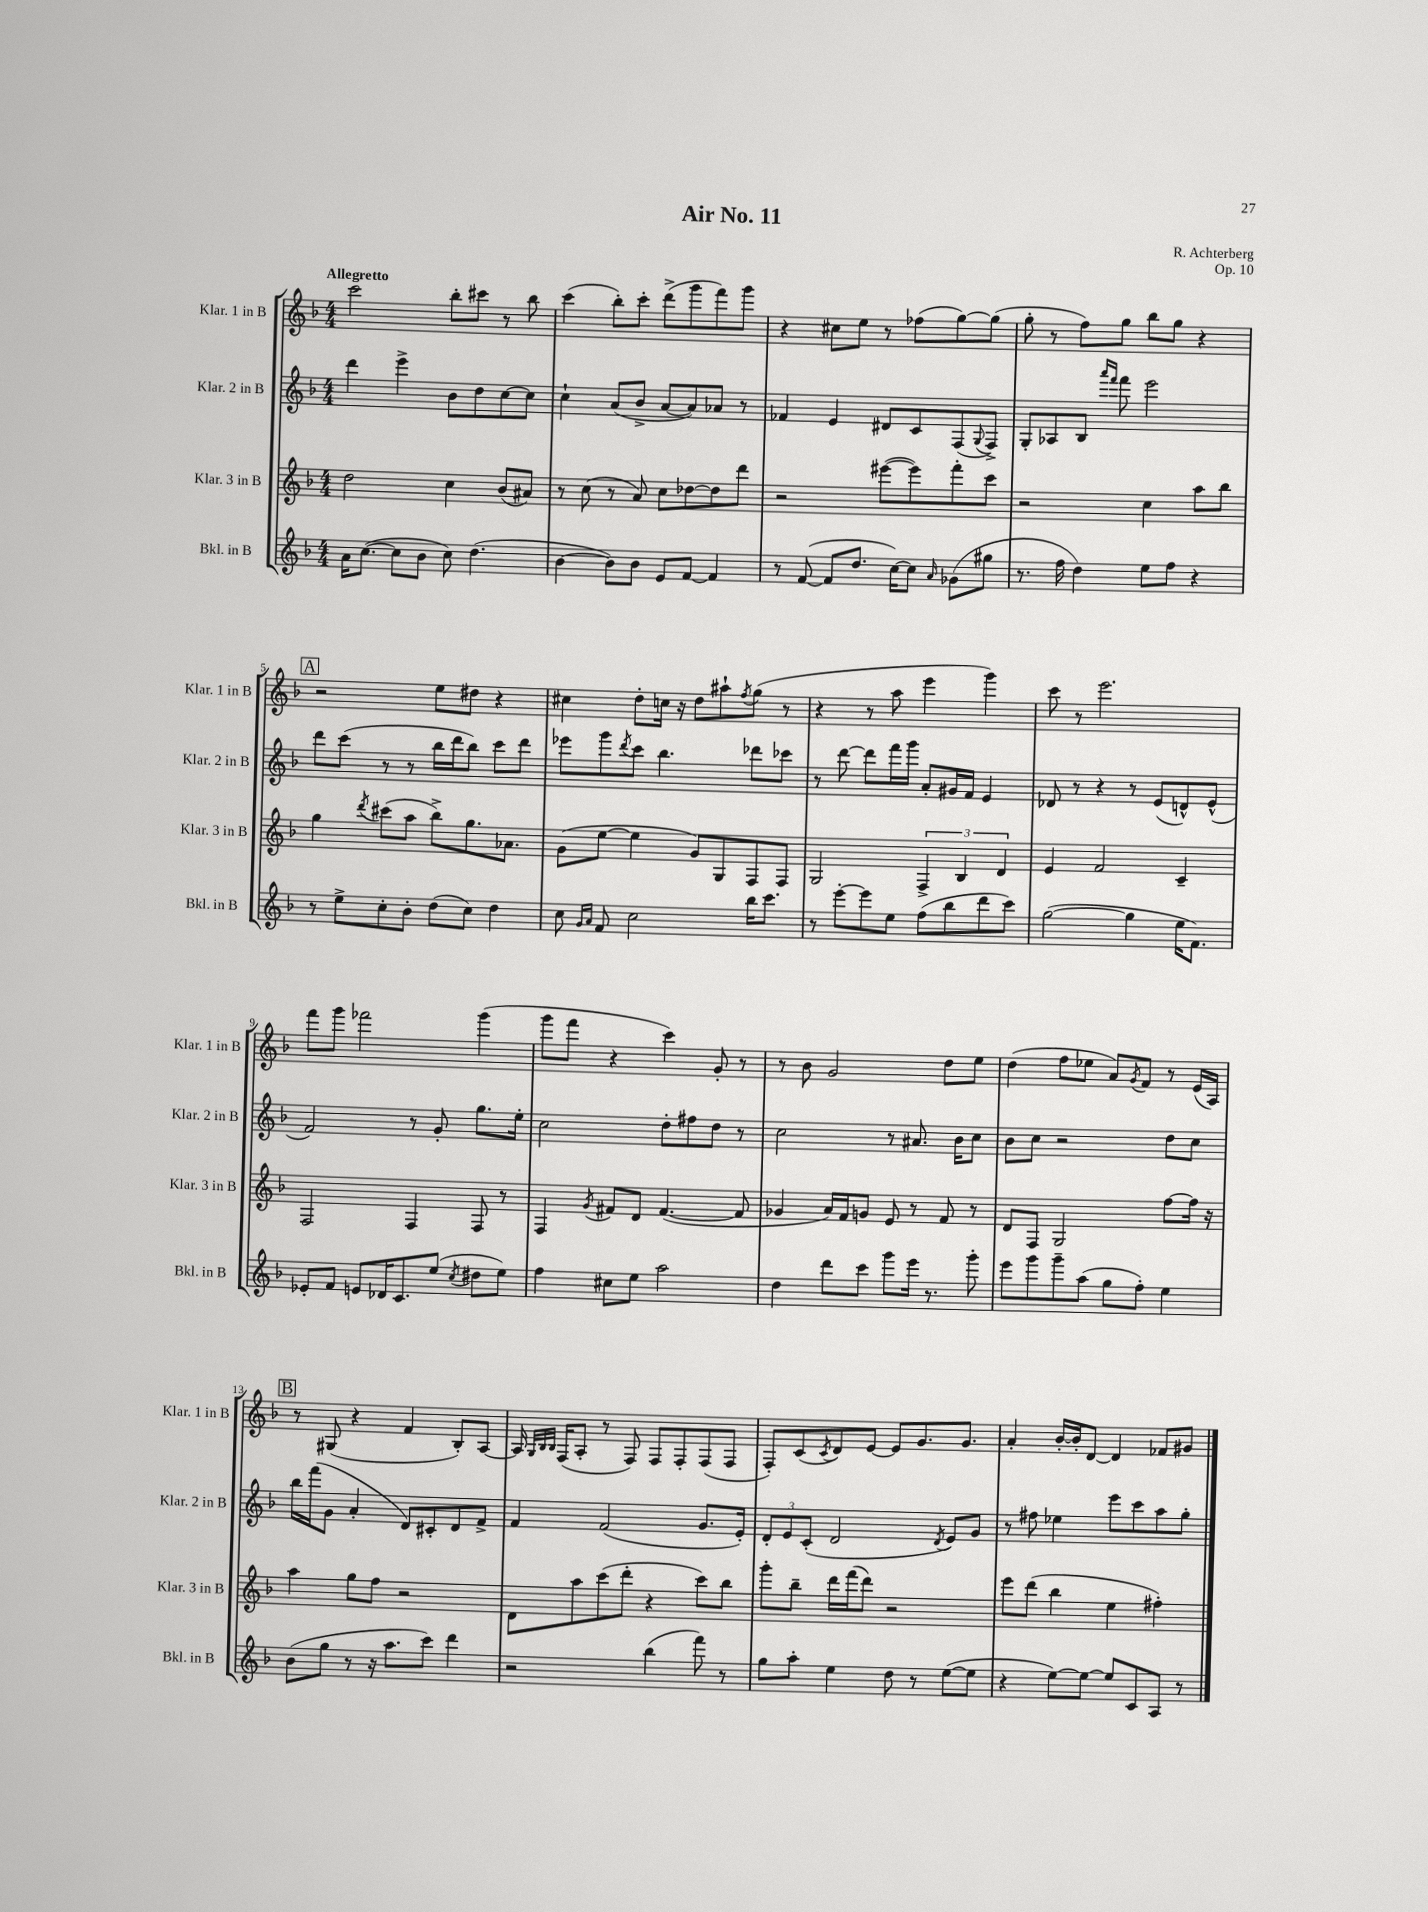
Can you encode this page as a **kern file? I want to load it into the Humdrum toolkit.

**kern	**kern	**kern	**kern
*part4	*part3	*part2	*part1
*staff4	*staff3	*staff2	*staff1
*I"Bkl. in B	*I"Klar. 3 in B	*I"Klar. 2 in B	*I"Klar. 1 in B
*I'Bkl. in B	*I'Klar. 3 in B	*I'Klar. 2 in B	*I'Klar. 1 in B
*clefG2	*clefG2	*clefG2	*clefG2
*k[b-]	*k[b-]	*k[b-]	*k[b-]
*M4/4	*M4/4	*M4/4	*M4/4
=1	=1	=1	=1
!	!	!	!LO:TX:a:B:t=Allegretto
16a\KL	2dd\	4ddd\	2ccc\
([8.cc\J	.	.	.
8cc\L]	.	4eee^\	.
8b-\J	.	.	.
8cc\)	4cc\	8b-\L	8bb-'\L
(4.dd\	.	8dd\	8ccc#X\J
.	(8b-/L	[8cc\	8r
.	8a#X/J)	8cc\J]	8bb-\
=2	=2	=2	=2
[4b-\	8r	4cc`\	(4ccc\
.	(8cc\	.	.
8b-\L])	8r	(8a/L	8bb-'\L)
8b-\J	8a/)	8b-^/J	8ccc'\J
8e/L	8cc\L	[8a/L	(8ddd^\L
[8f/J	[8dd-X\	8a/])	8ggg\
4f/]	8dd-\]	8a-X/J	8fff\)
.	8ddd\J	8r	8ggg\J
=3	=3	=3	=3
8r	2r	4f-X/	4r
([8f/	.	.	.
8f/L]	.	4e/	8cc#X\L
8.dd/J	.	.	8ee\J
.	([8eee#X\L	8d#X/L	8r
[16cc\KL)	.	.	.
8cc\J]	8eee#\])	8c/	(8ff-X\L
16qqa/	.	.	.
(8g-X\L	8fff'\	(8F/	[8gg\)
.	.	8qqG/	.
8gg#X\J	8ccc\J	8F^/J)	(8gg\J]
=4	=4	=4	=4
8.r	2r	8G'/L	8gg'\
.	.	8A-X/	8r
16ff\	.	.	.
4dd\)	.	8B-/J	8ff\L)
.	.	16qqaaa/LL	.
.	.	16qqfff/JJ	.
.	.	8fff\	8gg\J
8ee\L	4cc\	2eee\	8bb-\L
8ff\J	.	.	8gg\J
4r	8aa\L	.	4r
.	8bb-\J	.	.
!!LO:LB:g=z
!!LO:REH:place=s1:t=A
=5	=5	=5	=5
8r	4gg\	8ddd\L	2r
8ee^\L	.	(8ccc\J	.
.	8qddd/	.	.
8cc'\	(8ccc#X\L	8r	.
8b-'\J	8aa\J	8r	.
(8dd\L	8bb-^\L)	16bb-\LL	8ee\L
.	.	16ddd\J	.
8cc\J)	8.gg\	8bb-\J)	8dd#X\J
4dd\	.	8ccc\L	4r
.	8.a-X\J	.	.
.	.	8ddd\J	.
=6	=6	=6	=6
8cc\	(8g\L	8eee-X\L	4cc#X\
16qqg/LL	.	.	.
16qqa/JJ	.	.	.
8f/	[8ee\J	8ggg\	.
.	.	8qddd/	.
2cc\	4ee\]	8ccc\J	8dd'\L
.	.	4.bb-\	16ccn\Jk
.	.	.	16r
.	8g/L)	.	8dd\L
.	8G/	.	8aa#X`\
.	.	.	8qff/
16bb-\KL	8F/	8ddd-X\L	(8gg\J
8.ccc\J	.	.	.
.	8F/J	8ccc-X\J	8r
=7	=7	=7	=7
8r	2G/	8r	4r
[8eee'\L	.	[8ddd\	.
8eee\]	.	8ddd\L]	8r
8ee\J	.	16fff\L	8aa\
.	.	16ggg\JJ	.
(8ff\L	6F^/	8a'/L	4eee\
8bb-\	.	16g#X/L	.
.	6B-/	.	.
.	.	16f/JJ	.
8ddd\	.	4e/	4ggg\)
.	6d/	.	.
8ccc\J)	.	.	.
=8	=8	=8	=8
([2gg\	4e/	8d-X/	8ccc\
.	.	8r	8r
.	2f/	4r	2.eee\
4gg\]	.	8r	.
.	.	(8e/L	.
16ee\KL	4c~/	8dn^^/)	.
8.f\J)	.	.	.
.	.	(8e^^/J	.
!!LO:LB:g=z
=9	=9	=9	=9
8e-X'/L	2F/	2f/)	8fff\L
8f/J	.	.	8ggg\J
8en/L	.	.	2fff-X\
16d-X/K	.	.	.
8.c/	.	.	.
.	4F/	8r	.
(8ee/J	.	8g'/	.
8qcc/	.	.	.
8dd#X\L	8F/	8.gg\L	(4ggg\
8ee\J)	8r	.	.
.	.	16ee'\Jk	.
=10	=10	=10	=10
4ff\	4F/	2cc\	8ggg\L
.	.	.	8fff\J
.	8qg/	.	.
8cc#X\L	8f#X/L	.	4r
8ee\J	8d/J	.	.
2aa\	([4.f#/	8dd'\L	4ccc\)
.	.	8ff#X\	.
.	.	8dd\J	8g'/
.	8f#/]	8r	8r
=11	=11	=11	=11
4dd\	4g-X/	2cc\	8r
.	.	.	8b-\
8ddd\L	16a/LL)	.	2g/
.	16f/J	.	.
8ccc\J	8gn/J	.	.
8ggg\L	8e/	8r	.
16eee\Jk	8r	8.a#X/	.
8.r	.	.	.
.	8f/	.	8dd\L
.	.	16b-\KL	.
8ggg'\	8r	8cc\J	8ee\J
=12	=12	=12	=12
8eee\L	8d/L	8b-\L	(4dd\
8ggg\	8F/J	8cc\J	.
8ggg~\	2G/	2r	8ff\L
(8aa\J	.	.	8ee-X\J
8gg\L	.	.	8a/L)
.	.	.	8qg/
8ff'\J)	.	.	8f/J
4ee\	[8ff\L	8dd\L	8r
.	16ff\Jk]	8cc\J	(16e/LL
.	16r	.	16A/JJ)
!!LO:LB:g=z
!!LO:REH:place=s1:t=B
=13	=13	=13	=13
(8b-\L	4aa\	16bb-\LL	8r
.	.	(16fff\J	.
8gg\J	.	8g\J	(8G#X/
8r	8gg\L	4a'/	4r
16r	8ff\J	.	.
8.aa\L	.	.	.
.	2r	8d/L)	4f/
8ccc\J)	.	8c#X'/	.
4ddd\	.	8d/	8B-'/L)
.	.	8f^/J	[8A/J
=14	=14	=14	=14
2r	8d\L	4f/	16A/]
.	.	.	32qqG/LLL
.	.	.	32qqB-/
.	.	.	32qqB-/JJJ
.	.	.	(16F/KL
.	8aa\	.	8A'/J
.	(8ccc\	(2f/	8r
.	8ddd'\J	.	8F/)
(4bb-\	4r	.	8F/L
.	.	.	8F'/
8fff\)	8ccc\L)	8.g/L	(8F/
8r	8bb-\J	.	8F/J
.	.	16e'/Jk)	.
=15	=15	=15	=15
8gg\L	8ggg'\L	12d'/L	8F'/L)
.	.	12e/	.
8aa'\J	8bb-~\J	.	(8c/
.	.	(12c'/J	.
.	.	.	8qc/
4ee\	16ddd\LL	2d/	8d/)
.	(16fff\J	.	.
.	8ddd\J)	.	[8e/J
8dd\	2r	.	8e/L]
8r	.	.	8.g/
.	.	8qd/	.
([8ee\L	.	8e/L)	.
.	.	.	8.g/J
8ee\J]	.	8g/J	.
=16	=16	=16	=16
4r	8eee\L	8r	4a'/
.	(8ddd\J	8ff#X\	.
[8ee\L)	4bb-\	4ee-X\	[16b-'/LL
.	.	.	16b-'/J]
8ee\J_	.	.	[8d/J
8ee/L]	4ee\	8eee\L	4d/]
8c/	.	8ccc\	.
8A/J	4ff#X'\)	8aa\	8f-X/L
8r	.	8gg'\J	8g#X/J
==	==	==	==
*-	*-	*-	*-
